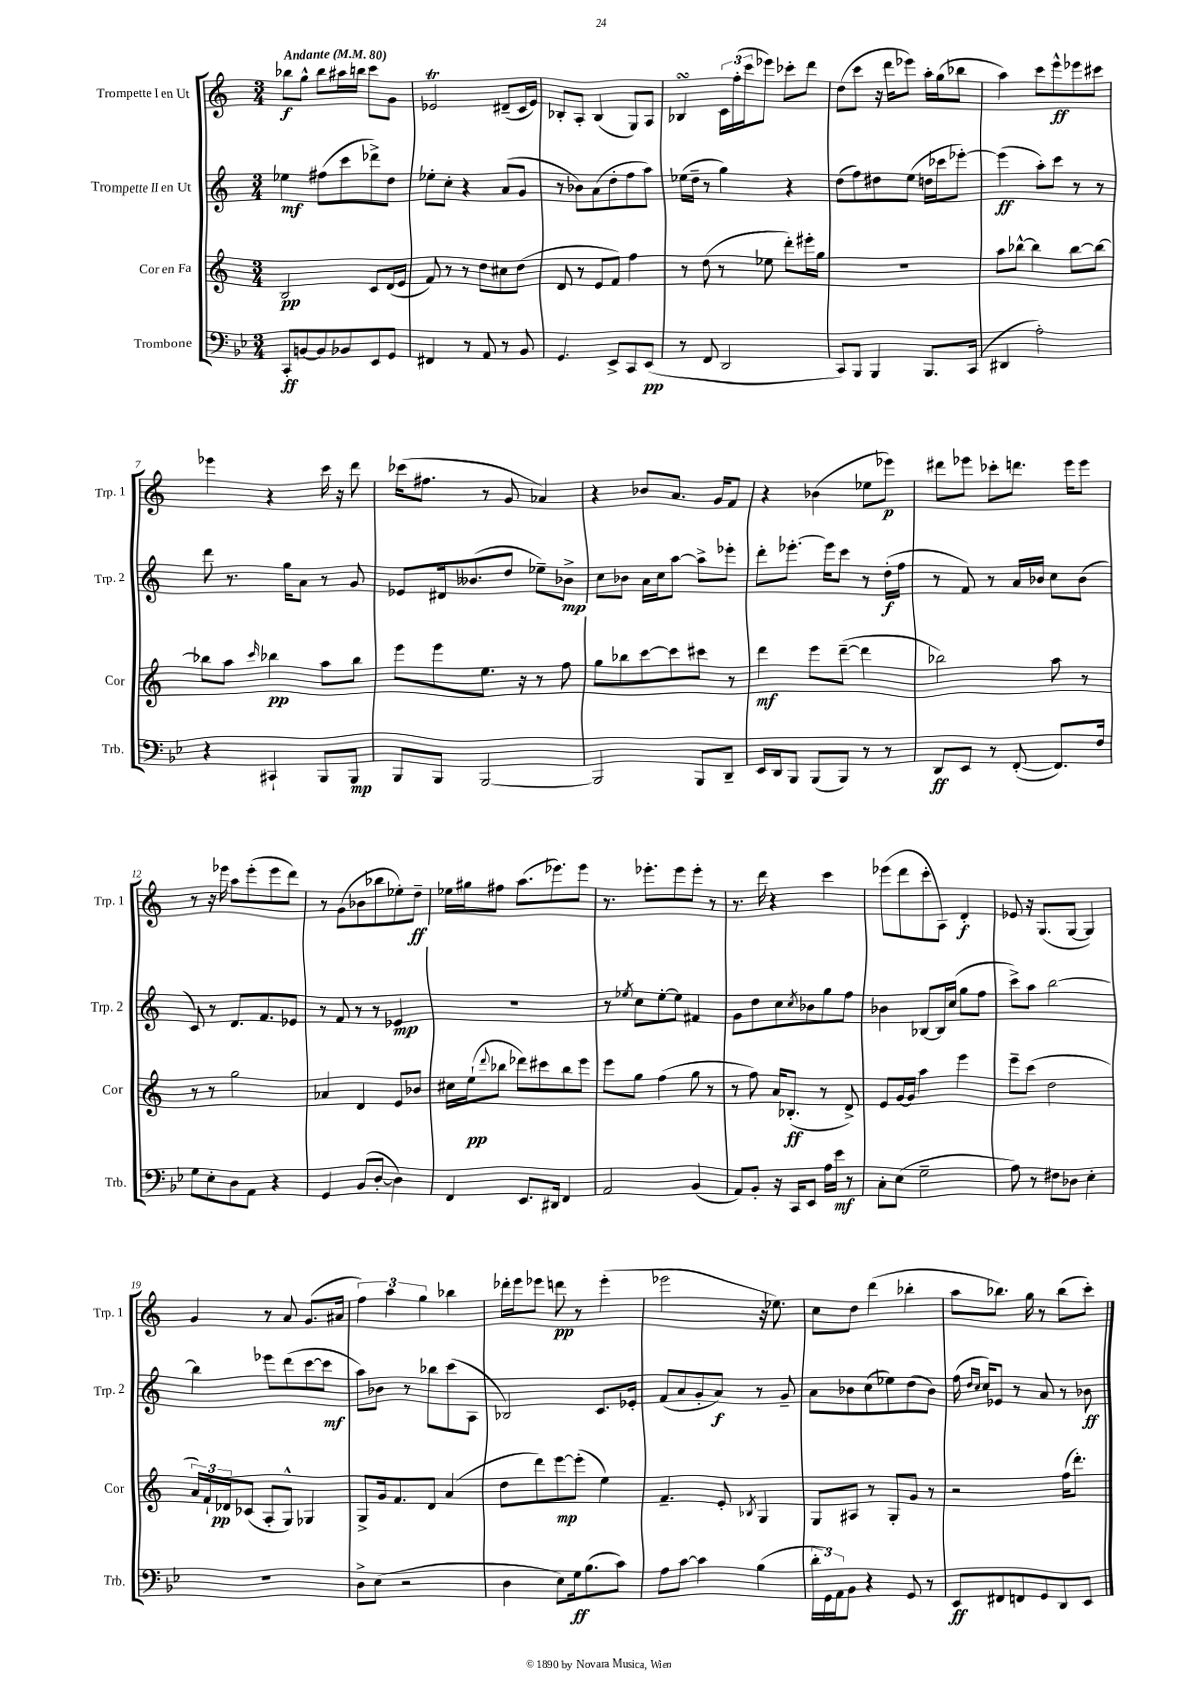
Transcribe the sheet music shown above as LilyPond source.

<<
\new StaffGroup <<
\new Staff = "s0" \with { instrumentName = "Trompette I en Ut" shortInstrumentName = "Trp. 1" } {
    \clef treble \key c \major \numericTimeSignature \time 3/4 \tempo "Andante" 4 = 80
    bes''8\f g''8-^ bes''8 ais''16 b''16 c'''8 g'8 |
    ees'2\trill dis'8--( c'16 ees'16) |
    bes8-. a8-. bes4( g8) a8 |
    bes4\turn \tuplet 3/2 { c'16 f''16-.( c'''16 } ees'''8) ces'''8-. d'''8 |
    d''8( c'''8 r16 d'''16 ees'''8) a''16-. g''16( bes''8 |
    a''4) c'''8 e'''8-^\ff ees'''8 cis'''8 |
    ees'''4 r4 c'''16 r16 d'''8 |
    ces'''16( fis''8. r8 g'8 aes'4) |
    r4 bes'8 a'8. g'16 f'8 |
    r4 bes'4( ees''8 ees'''8\p) |
    dis'''8 ees'''8 ces'''8-. d'''8. ees'''16 ees'''8 |
    r8 r16 ees'''16 a''8 ees'''8-.( ees'''8 d'''8) |
    r8 g'8( bes'8 bes''8 ees''8-.) d''8--\ff |
    ees''16 gis''16 fis''8 a''8.( ees'''8.) ees'''8 |
    r8. ees'''8.-. ees'''8 ees'''8-. r8 |
    r8. d'''16 r4 c'''4 |
    ees'''8( d'''8 c'''8-. a8) d'4-.\f |
    ees'8 r16 g8.( g8~ g4) |
    g'4 r8 a'8 g'8.( ais'16 |
    \tuplet 3/2 { f''4) a''4 g''4 } bes''4 |
    des'''16-. e'''16 ees'''8 d'''8\pp r8 ees'''4-.( |
    ees'''2 r16 ees''8.) |
    c''8 d''8 d'''4( bes''4-. |
    a''8 bes''8.) g''16 r8 bes''8( c'''8-.) \bar "|." |
}
\new Staff = "s1" \with { instrumentName = "Trompette II en Ut" shortInstrumentName = "Trp. 2" } {
    \clef treble \key c \major \numericTimeSignature \time 3/4
    ees''4\mf fis''8( c'''8 des'''8->) d''8 |
    ees''8-. c''8-. r4 a'8( g'8 |
    r8 bes'8) a'8( d''8-. f''8 a''8) |
    ees''16( d''16-- r8 g''4) r4 |
    d''8( f''8) dis''8 e''8( d''16 ces'''16 ees'''8~-.) |
    ees'''4\ff( a''8-.) c'''8 r8 r8 |
    d'''8 r8. g''16 a'8 r8 g'8 |
    ees'8 dis'16 beses'8.( d''8 ees''8--) bes'8->\mp |
    c''8 bes'8 a'16 c''16 a''8~ a''8-> ees'''8-. |
    d'''8-. ees'''8.~-. ees'''16 c'''8 r8 d''16-.\f( f''16 |
    r8 f'8) r8 a'16 bes'16 c''8 bes'8( |
    c'8) r8 d'8. f'8. ees'8 |
    r8 f'8 r8 r8 ees'4\mp |
    R2. |
    r8 \acciaccatura { ees''8 } c''8 ees''8~-. ees''8 fis'4 |
    g'8 d''8 c''8 \acciaccatura { c''8 } bes'8 g''8 f''8 |
    bes'4 bes8~ bes16 c''16( g''8 f''8 |
    c'''8->) a''8 b''2~ |
    b''4 ees'''8 d'''8( c'''8~ c'''8\mf |
    a''8) bes'8 r8 bes''8 c'''8( a8 |
    bes2) c'8. ees'16-. |
    f'8( a'8 g'8-. a'8\f) r8 g'8-- |
    a'8 bes'8 c''8( ees''8) d''8( bes'8) |
    f''16( \grace { d''16 c''16 } c''16) ees'8 r8 a'8 r8 bes'8\ff \bar "|." |
}
\new Staff = "s2" \with { instrumentName = "Cor en Fa" shortInstrumentName = "Cor" } {
    \clef treble \key c \major \numericTimeSignature \time 3/4
    b2\pp c'8 d'16( e'16 |
    f'8) r8 r8 d''8 cis''8 d''8( |
    d'8 r8 e'8 f'8) f''4 |
    r8 d''8( r8 ees''8 d'''8-.) eis'''16-. g''16 |
    R2. |
    a''8 bes''8~-^ bes''4 bes''8~ bes''8~ |
    bes''8 a''8 \grace { c'''16 } bes''4\pp a''8 bes''8 |
    e'''8 e'''8 e''8. r16 r8 f''8 |
    g''8 bes''8 c'''8~ c'''8 cis'''8 r8 |
    d'''4\mf e'''8 d'''8~--( d'''4 |
    bes''2) a''8 r8 |
    r8 r8 g''2 |
    aes'4 d'4 e'8 bes'8 |
    cis''16 e''16-!\pp( \appoggiatura { d'''8 } bes''8 des'''8) cis'''8 bes''8 e'''8 |
    e'''8 g''8 f''4( g''8 r8 |
    r8 f''8) a'16 bes8.-.\ff( r8 d'8->) |
    e'8 g'16~ g'16 a''4 e'''4 |
    e'''8-- c'''8( d''2 |
    \tuplet 3/2 { a'16) f'16-! des'16\pp } ces'8( a8-. g8-^) ges4 |
    g8-> g'16 f'8. d'8 a'4( |
    d''8 d'''8) e'''8~\mp e'''8-.( e''4) |
    f'4.-- e'8-. \acciaccatura { bes8 } g4 |
    g8 ais8 r8 g8-. g'8 r8 |
    r2 f''16( d'''8.-.) \bar "|." |
}
\new Staff = "s3" \with { instrumentName = "Trombone" shortInstrumentName = "Trb." } {
    \clef bass \key bes \major \numericTimeSignature \time 3/4
    c,8-.\ff b,8~ b,8 bes,8 ees,8 g,8 |
    fis,4 r8 a,8 r8 bes,8 |
    g,4. ees,8-> c,8 ees,8\pp( |
    r8 f,8 d,2 |
    c,8) bes,,8 bes,,4 bes,,8. c,16( |
    dis,4 a2-.) |
    r4 cis,4-! bes,,8 bes,,8\mp |
    bes,,8 bes,,8 bes,,2~ |
    bes,,2 bes,,8 d,8-- |
    ees,16 d,16 bes,,8 bes,,8( bes,,8) r8 r8 |
    d,8\ff ees,8 r8 f,8~-.( f,8.) f16 |
    g8 ees8-. d8 a,8 r4 |
    g,4 bes,8( d8~-. d4) |
    f,4 ees,8. dis,16 f,4 |
    a,2 bes,4( |
    a,8) bes,8-. r16 c,16 ees,8 a16 ees'16\mf r8 |
    c8-. ees8( g2-- |
    a8) r8 fis8 des8 ees4-. |
    R2. |
    d8-> ees8( r2 |
    d4 ees8) g16\ff bes8.( c'8) |
    a8 c'8~ c'4 bes4( |
    \tuplet 3/2 { d'16-. g,16) a,16 } bes,8 r4 g,8 r8 |
    ees,8\ff fis,8 f,8 g,8 d,8 ees,8 \bar "|." |
}
>>
>>
